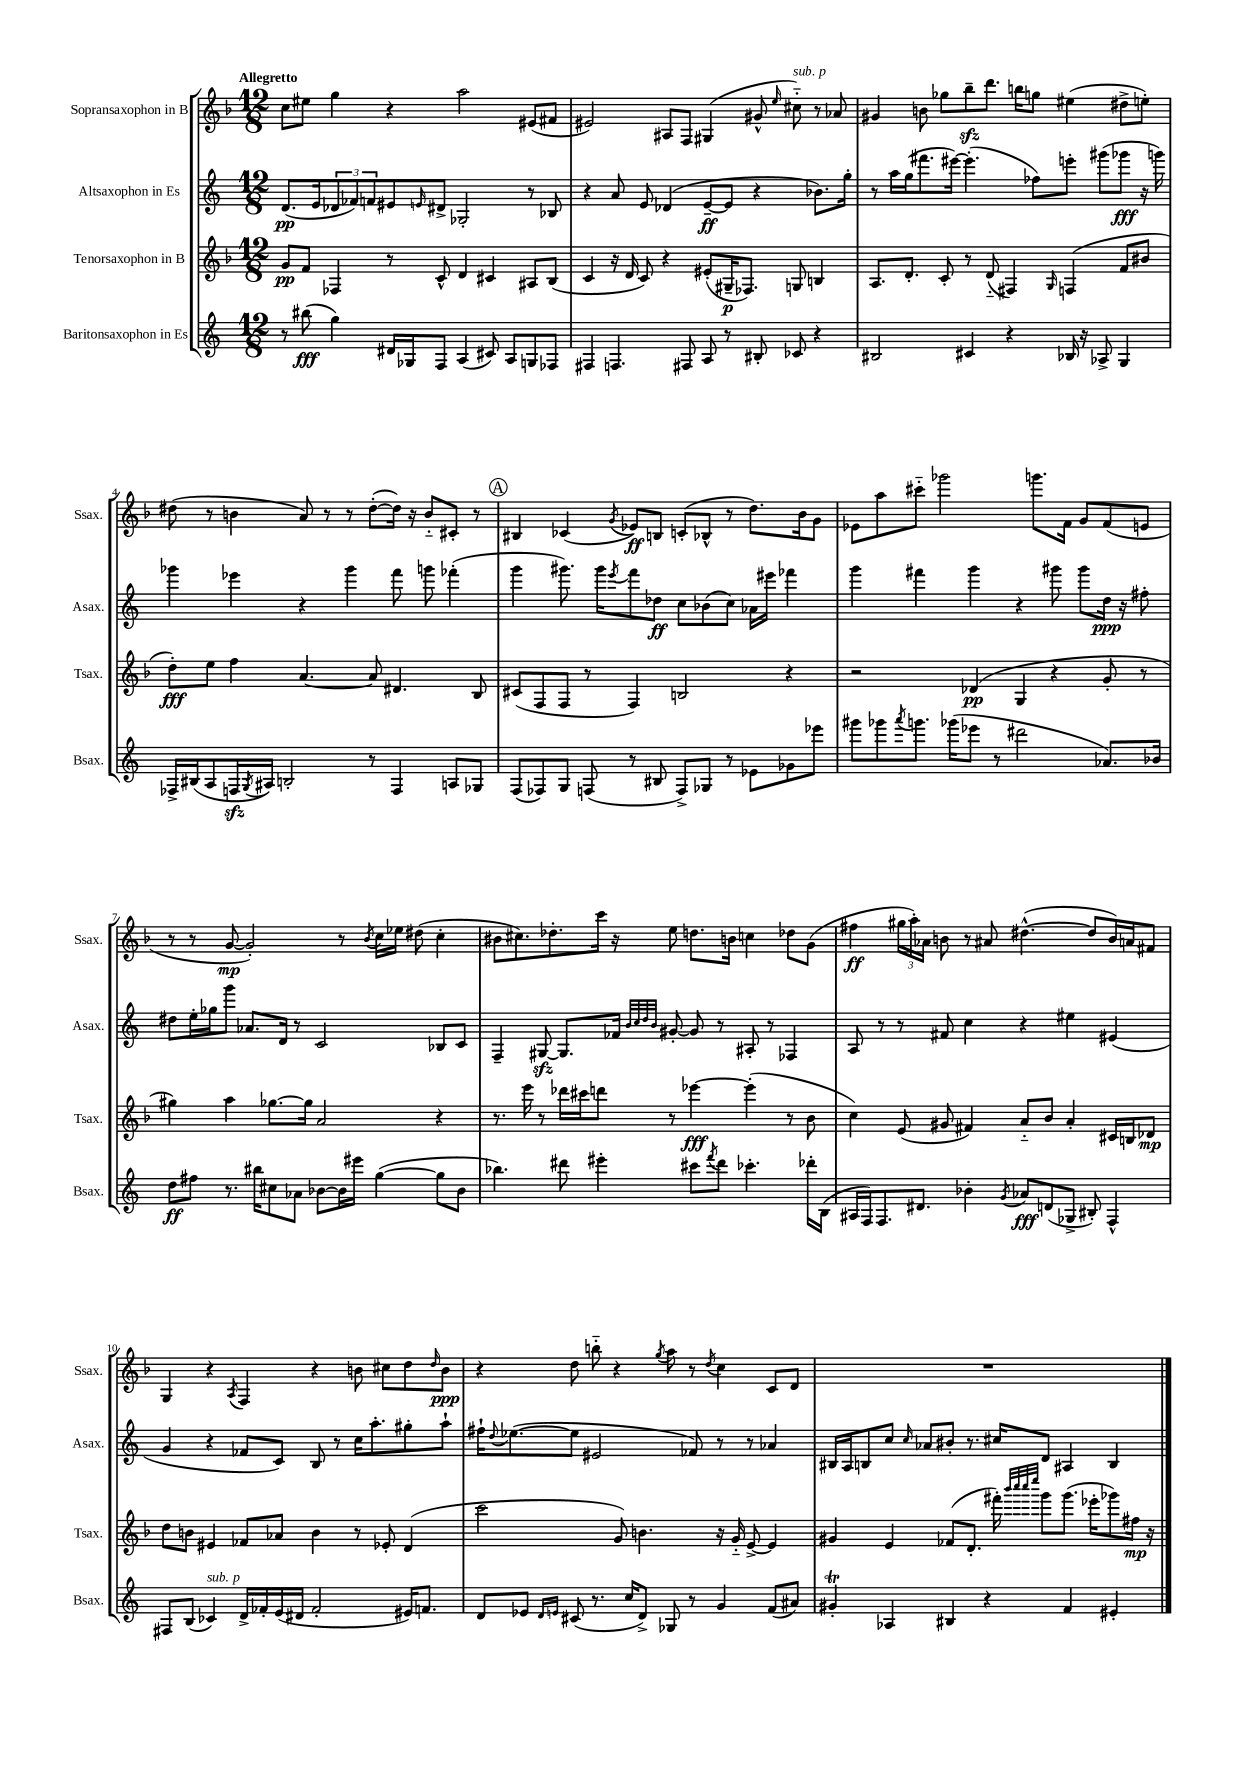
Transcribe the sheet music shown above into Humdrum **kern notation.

**kern	**kern	**kern	**kern
*staff4	*staff3	*staff2	*staff1
*clefG2	*clefG2	*clefG2	*clefG2
*k[]	*k[b-]	*k[]	*k[b-]
*M12/8	*M12/8	*M12/8	*M12/8
8r	8g/L	(8.d/L	8cc\L
(8bb#\	8f/J	.	8ee#\J
.	.	16e/k	.
4gg\)	4F-/	12d-/	4gg\
.	.	12f-/)	.
.	.	12f/	.
16d#/LL	8r	8e#/	4r
16G-/J	.	.	.
.	.	16qqe/	.
8F/J	8c^^/	8d#^/J	.
(4A/	4d/	2G-'/	2aa\
8c#/)	4c#/	.	.
8A/L	.	.	.
8G/	8A#/L	8r	(8e#/L
8F-/J	(8B-/J	8B-/	8f#/J
=	=	=	=
4F#/	4c/	4r	2e#/)
4.F/	16r	8a/	.
.	16d/	.	.
.	8c/)	8e/	.
.	4r	(4d-/	8A#/L
8F#/	.	.	8F/J
8A/	(8e#'/L	[8e~/L	(4G#/
8r	16G#~/K	8e/]J	.
.	8.F-/J)	.	.
8B#'/	.	4r	8g#^^/
.	.	.	16qqee/
8c-/	8G/	.	8cc#'~\)
4r	4B/	8.b-\L)	8r
.	.	.	8a-/
.	.	16gg'\Jk	.
=	=	=	=
2B#/	8.A/L	8r	4g#/
.	.	16aa\LL	.
.	8.d'/J	(16gg\J	.
.	.	8.fff#\	8b\
.	8c'/	.	8gg-\L
.	.	[16eee#\Jk)	.
4c#/	8r	(4.eee#'\]	8bb-~\
.	(8d'~/	.	8.ddd\J
4r	4F#/)	.	.
.	.	.	16bb\LK
.	.	8ff-\L)	8gg\J
.	16qqG/	.	.
16B-/	(4F/	8eee'\J	(4ee#\
16r	.	.	.
8A-^/	.	(8ggg#\L	.
4G/	8f/L	8ggg-\J	8dd#^\L
.	8b#/J	16r	8ee'\J)
.	.	16ggg\)	.
=	=	=	=
16F-^/LL	8dd'\L)	4ggg-\	(8dd#\
(16B#/J	.	.	.
8A/	8ee\J	.	8r
16F/L	4ff\	4eee-\	4b\
8qG/	.	.	.
16A#/JJ)	.	.	.
2B'/	.	.	.
.	[4.a/	4r	8a/)
.	.	.	8r
.	.	4ggg-\	8r
8r	8a/]	.	([8dd#'\L
4F/	4.d#/	8fff\	16dd#\]Jk)
.	.	.	16r
.	.	8ggg\	8b'~/L
8A/L	.	(4fff-'\	8c#'/J
8G-/J	8B-/	.	8r
=	=	=	=
(8F/L	(8c#/L	4ggg\	4B#/
8F-/)	8F/	.	.
8G/J	8F/J	8.ggg#\)	(4c-/
(8F/	8r	.	.
.	.	16ggg#\LK	.
.	.	8qeee/	8qg/
8r	4F/)	8fff\	8e-/L)
8B#/	.	8dd-\J	8B/J
8F^/L)	2B/	8cc\L	(8c'/L
8G-/J	.	(8b-\	8B-^^/J
8r	.	8cc\J)	8r
8e-\L	.	16a-\LL	8.dd\L)
.	.	16eee#\JJ	.
8g-\	4r	4fff-\	.
.	.	.	16b-\k
8eee-\J	.	.	8g\J
=	=	=	=
8ggg#\L	2r	4ggg\	8e-\L
8ggg-\	.	.	8aa\
8qaaa/	.	.	.
8.ggg\J	.	4fff#\	8ccc#'~\J
.	.	.	2ggg-\
(16ggg-\LK	.	.	.
8eee-\J	(4d-/	4ggg\	.
8r	.	.	.
2ddd#\	4G/	4r	.
.	.	.	8.ggg\L
.	4r	8ggg#\	.
.	.	.	16f\Jk
.	.	8ggg#\L	8g/L
8.a-/L)	8g'/	16dd\Jk	(8f/
.	.	16r	.
.	8r	8ff#'\	8e/J
16b-/Jk	.	.	.
=	=	=	=
8dd\L	4gg#\)	8dd#\L	8r
8ff#\J	.	16ee'\L	8r
.	.	16gg-\J	.
8.r	4aa\	8ggg\J	[8g/
.	.	8.a-/L	2g'/])
16bb#\LK	.	.	.
8cc#\	[8.gg-\L	.	.
.	.	16d/Jk	.
8a-\J	.	8r	.
.	16gg-\]Jk	.	.
[8b-\L	2a/	2c/	.
16b-\]L	.	.	8r
16eee#\JJ	.	.	.
.	.	.	8qb-/
([4gg\	.	.	16cc\LL
.	.	.	16ee-\JJ
.	.	.	(8dd#\
8gg\]L	4r	8B-/L	4cc'\
8b-\J	.	8c/J	.
=	=	=	=
4.bb-\)	8.r	4F~/	8b#\L
.	.	.	8.cc#\)
.	16eee\	.	.
.	8r	[8G#/	.
.	.	.	8.dd-'\
8ddd#\	16ddd-\LL	8.G#/]L	.
.	16ccc#\J	.	.
4eee#'\	8ddd\J	.	16ccc\Jk
.	.	16f-/Jk	16r
.	.	32qqb/LLL	.
.	.	32qqcc/	.
.	.	32qqdd/	.
.	.	32qqb/JJJ	.
.	8r	[8g#'/	8ee\
8ccc#\L	[4eee-\	8g#/]	8.dd\L
8qfff/	.	.	.
8ddd#\J	.	8r	.
.	.	.	16b\Jk
4.ccc-'\	(4eee-'\]	8A#'/	4cc\
.	.	8r	.
.	8r	4F-/	8dd-\L
16ddd-'\LL	8b-\	.	(8g\J
(16B\JJ	.	.	.
=	=	=	=
16A#/LL	4cc\)	8A/	4ff#\
16F/J)	.	.	.
8.F/	.	8r	.
.	(8e/	8r	24gg#\LL
.	.	.	24aa'\)
8.d#/J	.	.	.
.	.	.	24a-\JJ
.	8g#/	8f#/	8b\
4b-'\	4f#/)	4cc\	8r
.	.	.	8a#/
8qg/	.	.	.
8a-/L	8a'~/L	4r	([4.dd#^^\
(8d/	8b-/J	.	.
8G-^/J	4a'/	4ee#\	.
8B#'/)	.	.	8dd#/]L
4F^^/	16c#/LL	(4e#/	16b/L)
.	16B/J	.	16a/J
.	8d-/J	.	8f#/J
=	=	=	=
8F#/L	8dd\L	4g/	4G/
(8B/J	8b\J	.	.
4c-/)	4e#/	4r	4r
.	.	.	8qA/
16d^/LL	8f-/L	8f-/L	4F/
16f-'/	.	.	.
(16e/	8a-/J	8c/J)	.
16d#/JJ	.	.	.
2f-'/	4b\	8B/	4r
.	.	8r	.
.	8r	16cc\LK	8b\
.	.	8.aa'\	.
.	8e-'/	.	8cc#\L
16e#/LK)	(4d/	8gg#'\	8dd\
8.f/J	.	.	.
.	.	.	16qqdd/
.	.	8aa`\J	8b\J
=	=	=	=
8d/L	2ccc\	16ff#`\LK	4r
.	.	8qqdd/	.
.	.	([8.ee-\	.
8e-/J	.	.	.
16qqd/LL	.	.	.
16qqe/JJ	.	.	.
(8c#/	.	8ee-\]J	8dd\
8.r	.	2e#/	8bb'~\
.	8g/)	.	4r
16cc/LK	.	.	.
8d^/J)	4.b\	.	.
.	.	.	8qgg/
8G-/	.	.	8aa\
8r	.	8f-/)	8r
.	.	.	8qdd/
4g/	16r	8r	4cc\
.	16g'~/	.	.
.	[8e^/	8r	.
(8f/L	4e/]	4a-/	8c/L
8a#/J)	.	.	8d/J
=	=	=	=
4g#'/	4g#/	16B#/LL	1.r
.	.	16A/J	.
.	.	8B/	.
4A-/	4e/	8cc/J	.
.	.	16qqcc/	.
.	.	8a-/L	.
4B#/	(8f-/L	8b#'/J	.
.	8.d'/J	8.r	.
4r	.	.	.
.	16fff#'\)	16cc#/LK	.
.	32qqbbb-/LLL	.	.
.	32qqcccc/	.	.
.	32qqcccc/	.	.
.	32qqeeee/JJJ	.	.
.	8ggg\L	8d/J	.
4f/	(8.ggg\J	4A#/	.
.	16eee-'\LK	.	.
4e#'/	8ggg-\)	4B/	.
.	16ff#\Jk	.	.
.	16r	.	.
==	==	==	==
*-	*-	*-	*-
